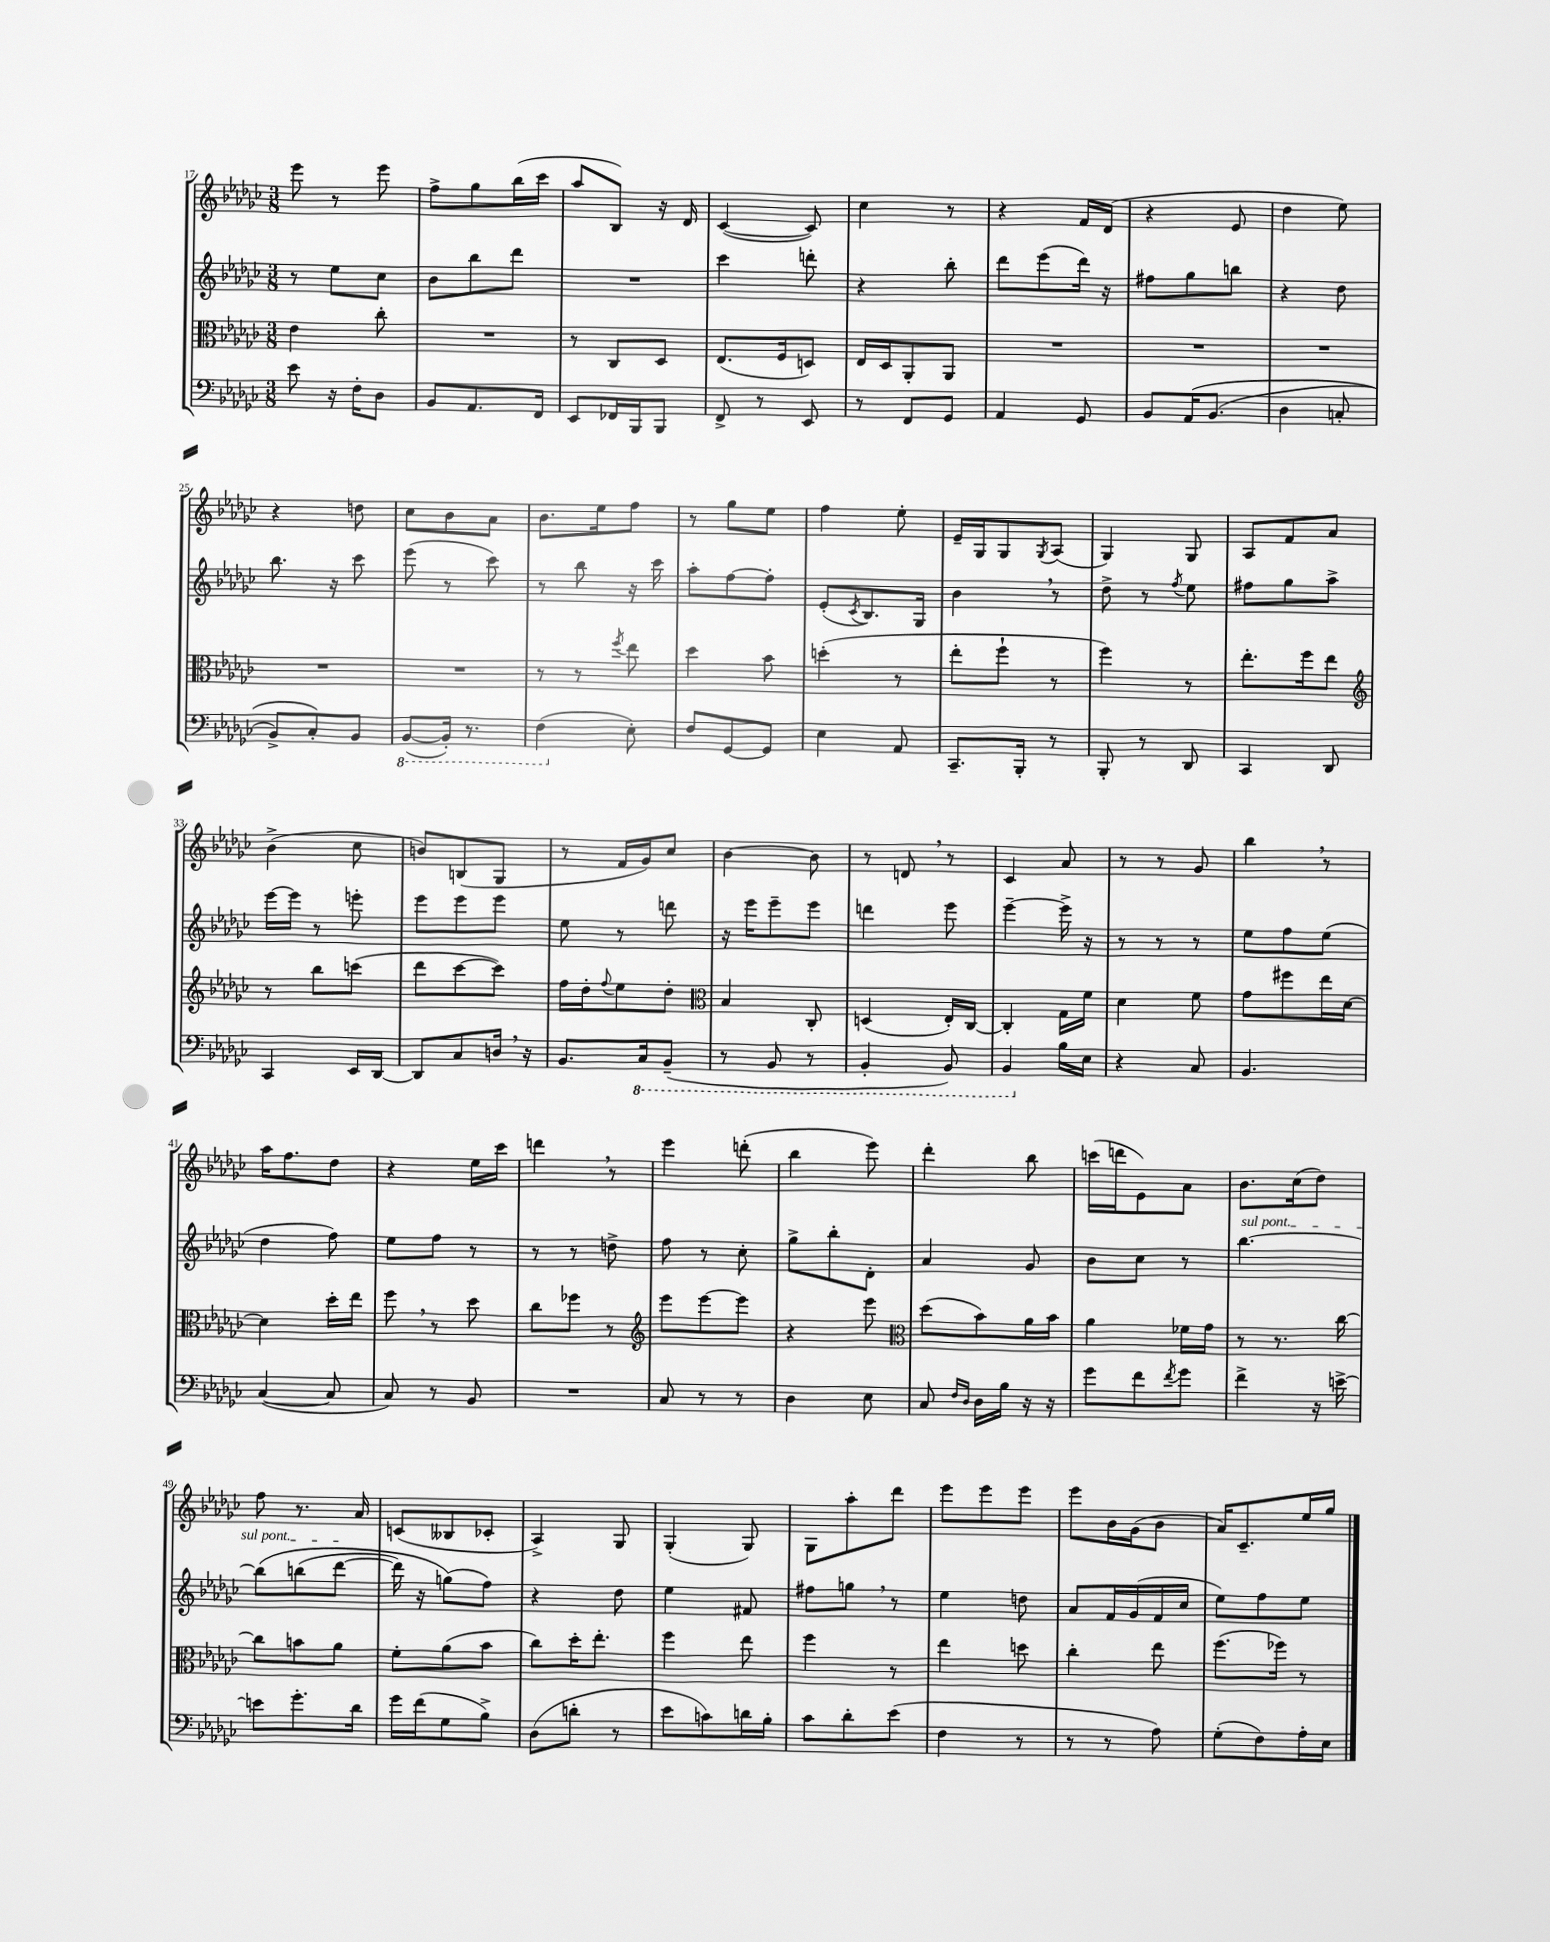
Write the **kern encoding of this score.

**kern	**kern	**kern	**kern
*part4	*part3	*part2	*part1
*staff4	*staff3	*staff2	*staff1
*clefF4	*clefC3	*clefG2	*clefG2
*k[b-e-a-d-g-c-]	*k[b-e-a-d-g-c-]	*k[b-e-a-d-g-c-]	*k[b-e-a-d-g-c-]
*M3/8	*M3/8	*M3/8	*M3/8
=17	=17	=17	=17
8e-\	4e-\	8r	8eee-\
16r	.	8ee-\L	8r
16F'\KL	.	.	.
8D-\J	8cc-'\	8cc-\J	8eee-\
=18	=18	=18	=18
8BB-/L	4.r	8b-\L	8ff^\L
8.AA-/	.	8bb-\	8gg-\
.	.	8ddd-\J	(16bb-\L
16FF/Jk	.	.	16ccc-\JJ
=19	=19	=19	=19
8EE-/L	8r	4.r	8aa-/L
16FF-X/L	8C-/L	.	8B-/J)
16BBB-/J	.	.	.
8BBB-/J	8D-/J	.	16r
.	.	.	16d-/
=20	=20	=20	=20
8FF^/	(8.E-/L	4ccc-\	([4c-/
8r	.	.	.
.	16F/k	.	.
8EE-/	8Dn/J)	8dddn'\	8c-/])
=21	=21	=21	=21
8r	16E-/LL	4r	4cc-\
.	16D-/J	.	.
8FF/L	8AA-'/	.	.
8GG-/J	8AA-/J	8bb-'\	8r
=22	=22	=22	=22
4AA-/	4.r	8ddd-\L	4r
.	.	(8eee-\	.
8GG-/	.	16ddd-\Jk)	16f/LL
.	.	16r	(16d-/JJ
=23	=23	=23	=23
8BB-/L	4.r	8ff#X\L	4r
(16AA-/K	.	8gg-\	.
(8.BB-/J	.	.	.
.	.	8bbn\J	8e-/
=24	=24	=24	=24
4D-\	4.r	4r	4dd-\
8Cn'/	.	8dd-\	8ee-\)
!!LO:LB:g=z
=25	=25	=25	=25
8BB-^/L)	4.r	8.bb-\	4r
8C-'/)	.	.	.
.	.	16r	.
8BB-/J	.	8ccc-\	8ddn\
=26	=26	=26	=26
*8ba	*	*	*
([8BBB-/L	4.r	(8eee-\	8cc-\L
16BBB-'/Jk])	.	8r	8b-\
8.r	.	.	.
.	.	8ccc-\)	8a-\J
=27	=27	=27	=27
(4FF\	8r	8r	8.b-\L
.	8r	8bb-\	.
.	.	.	16ee-\k
.	8qff/	.	.
*X8ba	*	*	*
8E-'\)	8ee-\	16r	8ff\J
.	.	16ccc-\	.
=28	=28	=28	=28
8F/L	4dd-\	8aa-'\L	8r
[8GG-/	.	[8ff\	8gg-\L
8GG-/J]	8b-\	8ff'\J]	8ee-\J
=29	=29	=29	=29
4E-\	(4ddn'\	(8e-'/L	4ff\
.	.	8qc-/	.
.	.	8.B-/)	.
8AA-/	8r	.	8ee-'\
.	.	16G-/Jk	.
=30	=30	=30	=30
8.CC-~/L	8ee-'\L	4b-,\	16e-~/LL
.	.	.	16G-/J
.	8ff`\J	.	8G-/
16BBB-'/Jk	.	.	.
.	.	.	8qG-/
8r	8r	8r	(8A-/J
=31	=31	=31	=31
8BBB-'/	4ff\)	8dd-^\	4G-/)
8r	.	8r	.
.	.	8qff/	.
8DD-/	8r	8ee-\	8G-/
=32	=32	=32	=32
4CC-/	8.ee-'\L	8ff#X\L	8A-/L
.	.	8gg-\	8f/
.	16ff\k	.	.
8DD-/	8ee-\J	8aa-^\J	8a-/J
!!LO:LB:g=z
=33	=33	=33	=33
*	*clefG2	*	*
4CC-/	8r	[16eee-\LL	(4b-^\
.	.	16eee-\JJ]	.
.	8bb-\L	8r	.
16EE-/LL	(8cccn\J	8eeen'\	8cc-\
[16DD-/JJ	.	.	.
=34	=34	=34	=34
8DD-/L]	8ddd-\L	8eee-\L	8bn/L)
8C-/	[8ccc-\	8eee-\	(8Bn/
16Dn,/Jk	8ccc-\J])	8eee-\J	8G-/J
16r	.	.	.
=35	=35	=35	=35
8.BB-/L	16ff\LL	8ee-\	8r
.	16dd-'\J	.	.
.	8qqff/	.	.
.	8ee-\	8r	16f/LL
*8ba	*	*	*
16CC-/k	.	.	16g-/J)
(8BBB-~/J	8dd-'\J	8dddn\	8cc-/J
=36	=36	=36	=36
*	*clefC3	*	*
8r	4B-/	16r	[4b-\
.	.	16eee-\KL	.
8BBB-/	.	8eee-~\	.
8r	8C-'/	8eee-\J	8b-\]
=37	=37	=37	=37
4BBB-'/	(4Dn/	4dddn\	8r
.	.	.	8dn,/
8BBB-/)	16E-'/LL)	8eee-\	8r
.	[16C-/JJ	.	.
=38	=38	=38	=38
4BBB-/	4C-'/]	[4eee-~\	4c-/
*X8ba	*	*	*
16B-\LL	16G-\LL	16eee-^\]	8a-/
16E-\JJ	16f\JJ	16r	.
=39	=39	=39	=39
4r	4d-\	8r	8r
.	.	8r	8r
8C-/	8f\	8r	8g-/
=40	=40	=40	=40
4.BB-/	8g-\L	8ee-\L	4bb-,\
.	8ff#X\	8ff\	.
.	16ee-\L	(8ee-\J	8r
.	[16d-\JJ	.	.
!!LO:LB:g=z
=41	=41	=41	=41
([4C-/	4d-\]	4dd-\	16aa-\KL
.	.	.	8.ff\
8C-/]	16dd-'\LL	8ff\)	8dd-\J
.	16ee-\JJ	.	.
=42	=42	=42	=42
8C-/)	8ff,\	8ee-\L	4r
8r	8r	8ff\J	.
8BB-/	8dd-\	8r	16ee-\LL
.	.	.	16ccc-\JJ
=43	=43	=43	=43
4.r	8cc-\L	8r	4dddn,\
.	8ff-X\J	8r	.
.	8r	8ddn^\	8r
=44	=44	=44	=44
*	*clefG2	*	*
8C-/	8eee-\L	8ff\	4eee-\
8r	[8eee-\	8r	.
8r	8eee-\J]	8cc-'\	(8dddn'\
=45	=45	=45	=45
4D-\	4r	8gg-^\L	4bb-\
.	.	8bb-'\	.
8E-\	8eee-\	8d-'\J	8eee-\)
=46	=46	=46	=46
*	*clefC3	*	*
8C-/	(8dd-\L	4a-/	4ddd-'\
16qqF/LL	.	.	.
16qqD-/JJ	.	.	.
16D-\LL	8b-\)	.	.
16B-\JJ	.	.	.
16r	16a-\L	8g-/	8bb-\
16r	16b-\JJ	.	.
=47	=47	=47	=47
8g-\L	4a-\	8b-\L	(16cccn\LL
.	.	.	16dddn\J
8f\	.	8cc-\J	8e-\)
8qf/	.	.	.
8g-\J	16f-X\LL	8r	8a-\J
.	16g-\JJ	.	.
=48	=48	=48	=48
!	!	!LO:TX:a:i:t=sul pont.	!
4f^\	8r	[4.bb-\	8.b-\L
.	8.r	.	.
.	.	.	(16cc-\k
16r	.	.	8dd-\J)
[16en^\	[16cc-\	.	.
!!LO:LB:g=z
=49	=49	=49	=49
8en\L]	8cc-\L]	(8bb-\L]	8ff\
8.g-'\	8bn\	(8bbn\	8.r
.	8a-\J	[8ddd-\J	.
16d-\Jk	.	.	16a-/
=50	=50	=50	=50
16g-\LL	8f'\L	16ddd-\])	(8cn/L
(16f\J	.	16r	.
8G-\	(8a-\	(8ggn\L)	8B--X/
8B-^\J)	8b-\J	8ff\J)	8c-X'/J
=51	=51	=51	=51
(8D-\L	8cc-\L)	4r	4A-^/)
8dn'\J	16dd-'\K	.	.
.	8.ee-'\J	.	.
8r	.	8dd-\	8G-/
=52	=52	=52	=52
8e-\L	4ff\	4ee-\	(4G-'/
8cn\)	.	.	.
16dn\L	8ee-\	8f#X/	8G-/)
16B-'\JJ	.	.	.
=53	=53	=53	=53
8c-\L	4ff\	8ff#X\L	8G-\L
8d-'\	.	8ggn,\J	8aa-'\
(8e-\J	8r	8r	8ddd-\J
=54	=54	=54	=54
4F\	4ee-\	4ee-\	8eee-\L
.	.	.	8eee-\
8r	8ddn\	8ddn\	8eee-\J
=55	=55	=55	=55
8r	4cc-'\	8a-/L	8eee-\L
8r	.	16f/L	16b-\L
.	.	(16g-/	(16g-\J
8A-\)	8ee-\	16f/	8b-\J
.	.	16cc-/JJ	.
=56	=56	=56	=56
(8G-'\L	(8.ff\L	8ee-\L)	16a-/KL)
.	.	.	8.c-~/
8F\)	.	8ff\	.
.	16ff-X\Jk)	.	.
16A-'\L	8r	8ee-\J	16ee-/L
16E-\JJ	.	.	16gg-/JJ
==	==	==	==
*-	*-	*-	*-
